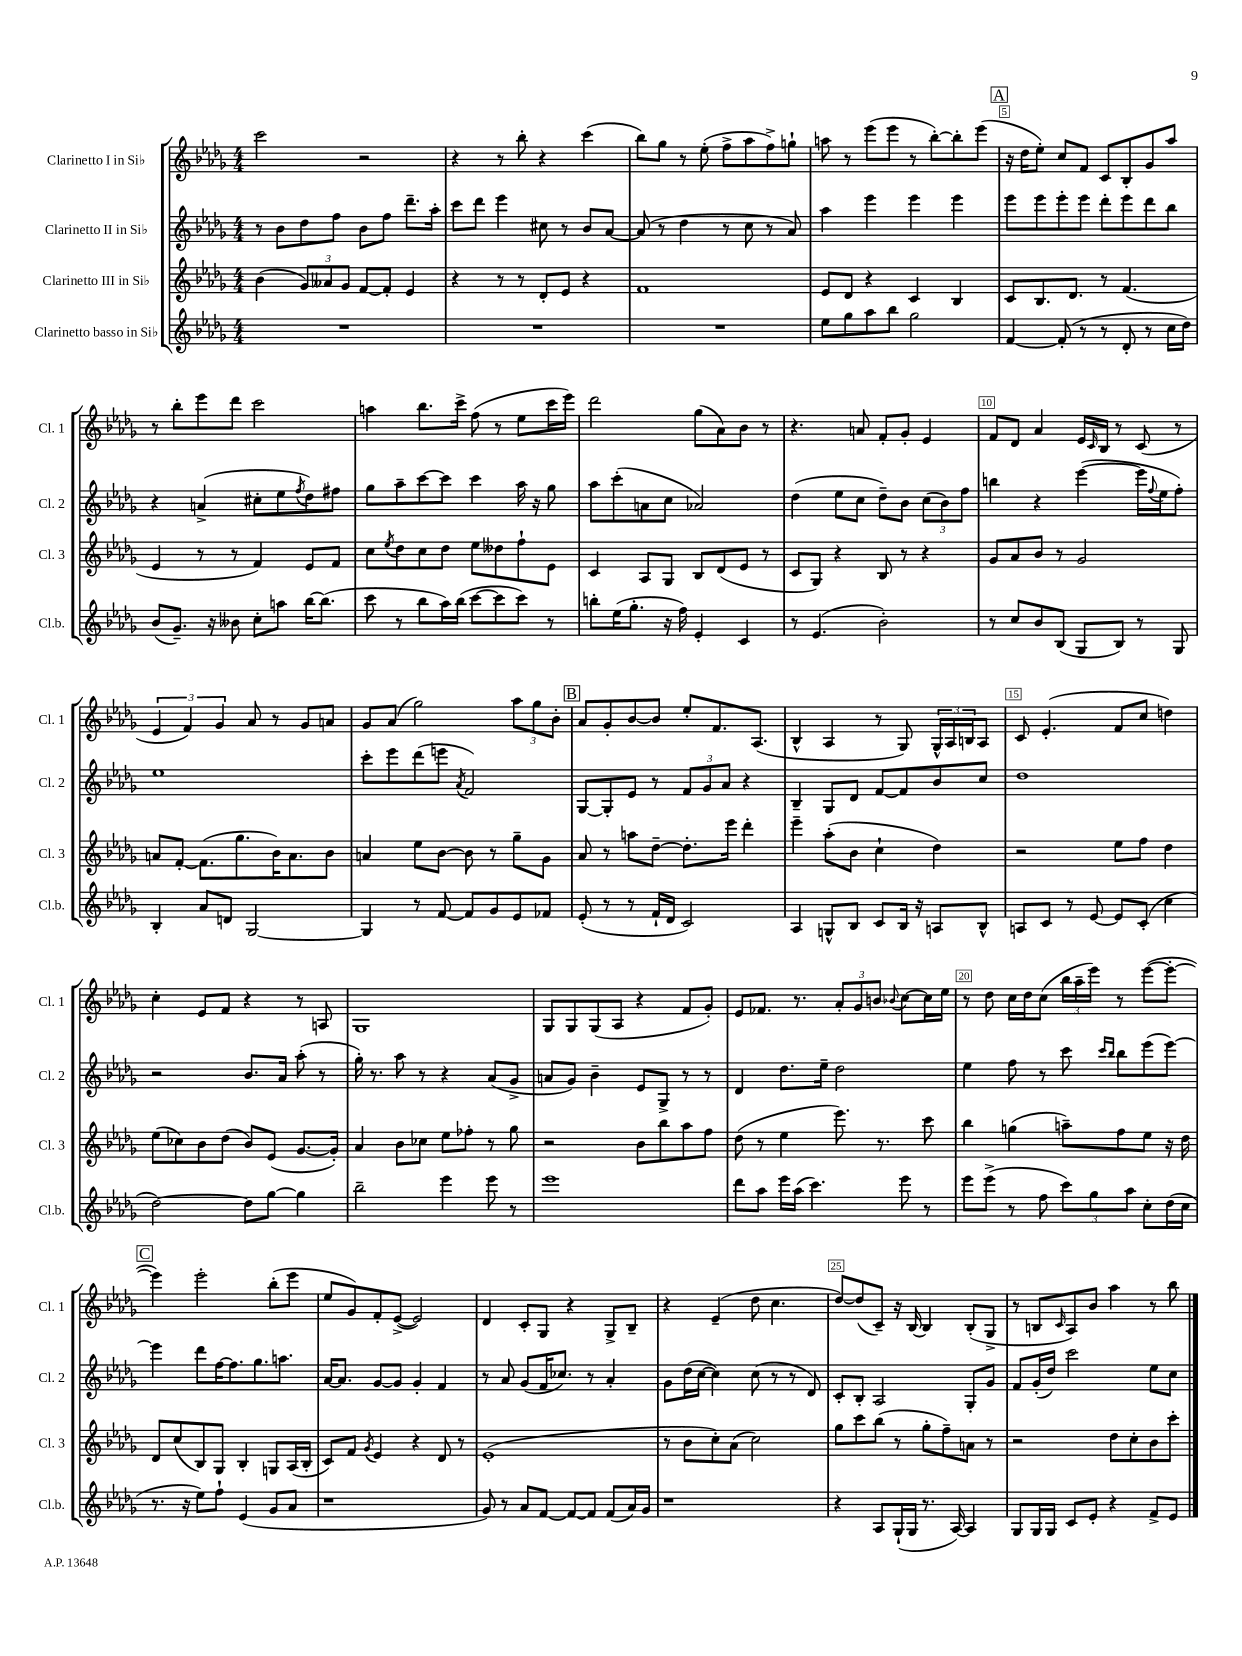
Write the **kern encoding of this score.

**kern	**kern	**kern	**kern
*staff4	*staff3	*staff2	*staff1
*clefG2	*clefG2	*clefG2	*clefG2
*k[b-e-a-d-g-]	*k[b-e-a-d-g-]	*k[b-e-a-d-g-]	*k[b-e-a-d-g-]
*M4/4	*M4/4	*M4/4	*M4/4
1r	(4b-	8r	2ccc
.	.	8b-	.
.	12g-)	8dd-	.
.	12a--	.	.
.	.	8ff	.
.	12g-	.	.
.	[8f	8b-	2r
.	8f']	8ff	.
.	4e-	8.ddd-~	.
.	.	16aa-'	.
=	=	=	=
1r	4r	8ccc	4r
.	.	8ddd-	.
.	8r	4eee-	8r
.	8r	.	8bb-'
.	8d-'	8cc#	4r
.	8e-	8r	.
.	4r	8b-	(4ccc
.	.	[8a-	.
=	=	=	=
1r	1f	(8a-]	8bb-)
.	.	8r	8gg-
.	.	4dd-	8r
.	.	.	(8ee-'
.	.	8r	8ff^
.	.	8cc	8aa-
.	.	8r	8ff^)
.	.	8a-)	8gg`
=	=	=	=
8ee-	8e-	4aa-	8aa
8gg-	8d-	.	8r
8aa-	4r	4eee-	(8eee-
8bb-	.	.	8eee-
2gg-	4c	4eee-	8r
.	.	.	[8bb-')
.	4B-	4eee-	8bb-']
.	.	.	(8eee-
=	=	=	=
[4f	8c	8eee-	16r
.	.	.	16dd-
.	8.B-	8eee-	8ee-')
(8f']	.	8eee-'	8cc
.	8.d-	.	.
8r	.	8eee-	8f
8r	8r	8ddd-'	8c
8d-'	(4.f	8eee-	8B-'
8r	.	8ddd-	8g-
16cc	.	8bb-	8aa-
16dd-)	.	.	.
=	=	=	=
(8b-	4e-	4r	8r
8.g-~)	.	.	8bb-'
.	8r	(4a^	8eee-
16r	.	.	.
8b--	8r	.	8ddd-
8cc'	4f)	8cc#'	2ccc
8aa	.	8ee-	.
.	.	8qff	.
[16bb-	8e-	8dd-)	.
(8.bb-]	.	.	.
.	8f	8ff#	.
=	=	=	=
8ccc	8cc	8gg-	4aa
.	8qee-	.	.
8r	8dd-	8aa-~	.
8bb-	8cc	[8ccc	8.bb-
16aa-)	8dd-	8ccc]	.
(16bb-	.	.	16ccc^
[8ccc	8ee-	4ccc	(8ff
8ccc]	8dd--	.	8r
8ccc)	8ff`	16aa-	8ee-
.	.	16r	.
8r	8e-	8gg-	16ccc
.	.	.	16eee-)
=	=	=	=
8bb'	4c	8aa-	2ddd-
(16ee-	.	(8ccc'	.
8.gg-'	.	.	.
.	8A-	8a	.
16r	8G-	8cc	.
16ff)	.	.	.
4e-'	8B-	2a-)	(8gg-
.	(8d-	.	8a-)
4c	8e-	.	8b-
.	8r	.	8r
=	=	=	=
8r	8c	(4dd-	4.r
(4.e-	8G-)	.	.
.	4r	8ee-	.
.	.	8cc	8a
2b-')	8B-	8dd-~)	8f'
.	8r	8b-	8g-'
.	4r	(12cc	4e-
.	.	12b-)	.
.	.	12ff	.
=	=	=	=
8r	8g-	4bb	8f
8cc	8a-	.	8d-
8b-	8b-	4r	4a-
(8B-	8r	.	.
8G-	2g-	([4eee-	16e-
.	.	.	16qqc
.	.	.	16B-
8B-)	.	.	8r
8r	.	16eee-]	(8c
.	.	8qqff	.
.	.	16ee-	.
8G-	.	8ff')	8r
=	=	=	=
4B-'	8a	1ee-	6e-
.	[8f'	.	.
.	.	.	6f)
8a-	(8.f]	.	.
.	.	.	6g-
8d	.	.	.
.	8.gg-	.	.
[2G-	.	.	8a-
.	16b-)	.	8r
.	8.a	.	.
.	.	.	8g-
.	8b-	.	8a
=	=	=	=
4G-]	4a	8ccc'	8g-
.	.	8eee-	(8a-
8r	8ee-	(8ddd-	2gg-)
[8f	[8b-	8eee	.
.	.	8qa-	.
8f]	8b-]	2f)	.
8g-	8r	.	.
8e-	8gg-~	.	12aa-
.	.	.	12gg-
8f-	8g-	.	.
.	.	.	12b-'
=	=	=	=
(8e-'	8a-	[8G-	8a-
8r	8r	8G-']	8g-'
8r	8aa	8e-	[8b-
16f`	[8dd-~	8r	8b-]
16d-	.	.	.
2c)	8.dd-']	12f	8ee-'
.	.	12g-	.
.	.	.	8.f
.	.	12a-	.
.	16eee-	.	.
.	4ddd-'	4r	.
.	.	.	(8.A-
=	=	=	=
4A-	4eee-~	4B-~	4B-^^
8G^^	(8aa-'	8G-	4A-
8B-	8b-	8d-	.
8c	4cc`	[8f	8r
16B-	.	8f]	8G-)
16r	.	.	.
8A	4dd-)	8b-	24G-^^
.	.	.	24A-
.	.	.	24B
8B-^^	.	8cc	8A-
=	=	=	=
8A	2r	1dd-	8c
8c	.	.	(4.e-'
8r	.	.	.
[8e-	.	.	.
8e-]	8ee-	.	8f
(8c'	8ff	.	8cc
4cc	4dd-	.	4dd)
=	=	=	=
[2dd-)	(8ee-	2r	4cc'
.	8cc-)	.	.
.	8b-	.	8e-
.	(8dd-	.	8f
8dd-]	8b-)	8.b-	4r
[8gg-	(8e-	.	.
.	.	16a-	.
4gg-]	[8.g-	(8aa-'	8r
.	.	8r	8A
.	16g-'])	.	.
=	=	=	=
2bb-~	4a-	16gg-')	1G-
.	.	8.r	.
.	8b-	8aa-	.
.	8cc-	8r	.
4eee-	8ee-	4r	.
.	8ff-'	.	.
8eee-	8r	(8a-	.
8r	8gg-	8g-^	.
=	=	=	=
1eee-	2r	8a	8G-
.	.	8g-)	8G-
.	.	4b-~	(8G-
.	.	.	8A-
.	8b-	8e-	4r
.	8bb-	8G-^	.
.	8aa-	8r	8f
.	8ff	8r	8g-')
=	=	=	=
8ddd-	(8dd-	4d-	8e-
8aa-	8r	.	8.f-
16eee-	4ee-	8.dd-	.
(16aa-	.	.	8.r
4.ccc)	.	.	.
.	.	16ee-~	.
.	8.eee-)	2dd-	12a-'
.	.	.	12g-
.	.	.	12b
.	8.r	.	.
.	.	.	8qqb-
8eee-	.	.	[8cc
8r	8ccc	.	16cc]
.	.	.	16ee-
=	=	=	=
8eee-	4bb-	4ee-	8r
(8eee-^	.	.	8dd-
8r	(4gg	8ff	16cc
.	.	.	16dd-
8ff	.	8r	(8cc
12ccc)	8aa~)	8ccc	24bb-
.	.	.	24aa-~
12gg-	.	.	24eee-)
.	.	16qqccc	.
.	.	16qqbb-	.
.	8ff	8bb-	8r
12aa-	.	.	.
8cc'	8ee-	(8eee-	([8eee-
(16dd-	16r	[8eee-)	8eee-'_
16cc	16dd-	.	.
=	=	=	=
8.r	8d-	4eee-]	4eee-])
.	(8cc	.	.
16r	.	.	.
8ee-)	8B-)	8ddd-	2eee-'
8ff`	8G-	[16ff	.
.	.	8.ff]	.
(4e-	4B-'	.	.
.	.	8.gg-	.
8g-	8G	.	(8bb-'
.	.	8.aa	.
8a-	(16A-	.	8eee-
.	16B-'	.	.
=	=	=	=
1r	8c)	[16a-	8ee-
.	.	8.a-]	.
.	8f	.	8g-)
.	8qg-	.	.
.	4e-	[8g-	8f'
.	.	8g-]	([8e-^
.	4r	4g-'	2e-])
.	8d-	4f	.
.	8r	.	.
=	=	=	=
8g-)	(1e-'	8r	4d-
8r	.	8a-	.
8a-	.	(8g-	8c'
[8f	.	16f	8G-
.	.	8.cc-)	.
8f_	.	.	4r
8f]	.	8r	.
(8f	.	4a-'	8G-^
16a-)	.	.	8B-~
16g-	.	.	.
=	=	=	=
1r	8r	8g-	4r
.	8b-	(16dd-	.
.	.	[16cc	.
.	8cc')	4cc])	(4e-~
.	(8a-	.	.
.	2cc)	(8cc	8dd-
.	.	8r	4.cc
.	.	8r	.
.	.	8d-)	.
=	=	=	=
4r	8gg-	8c'	[8dd-)
.	8ccc	8B-'	(8dd-]
8A-	(8bb-	2A-	8c~)
(16G-`	8r	.	16r
16G-	.	.	[16B-
8.r	8gg-'	.	4B-]
.	8ff~)	.	.
[16A-)	.	.	.
4A-]	8a	8G-'	(8B-'
.	8r	8g-	8G-^
=	=	=	=
8G-	2r	8f	8r
16G-	.	(16g-'	8B
16G-	.	16dd-)	.
.	.	.	16qqc
8c	.	2ccc	8A-)
8e-'	.	.	8b-
4r	8dd-	.	4aa-
.	8cc'	.	.
8f^	8b-	8ee-	8r
8e-	8ccc'	8cc	8bb-
==	==	==	==
*-	*-	*-	*-
